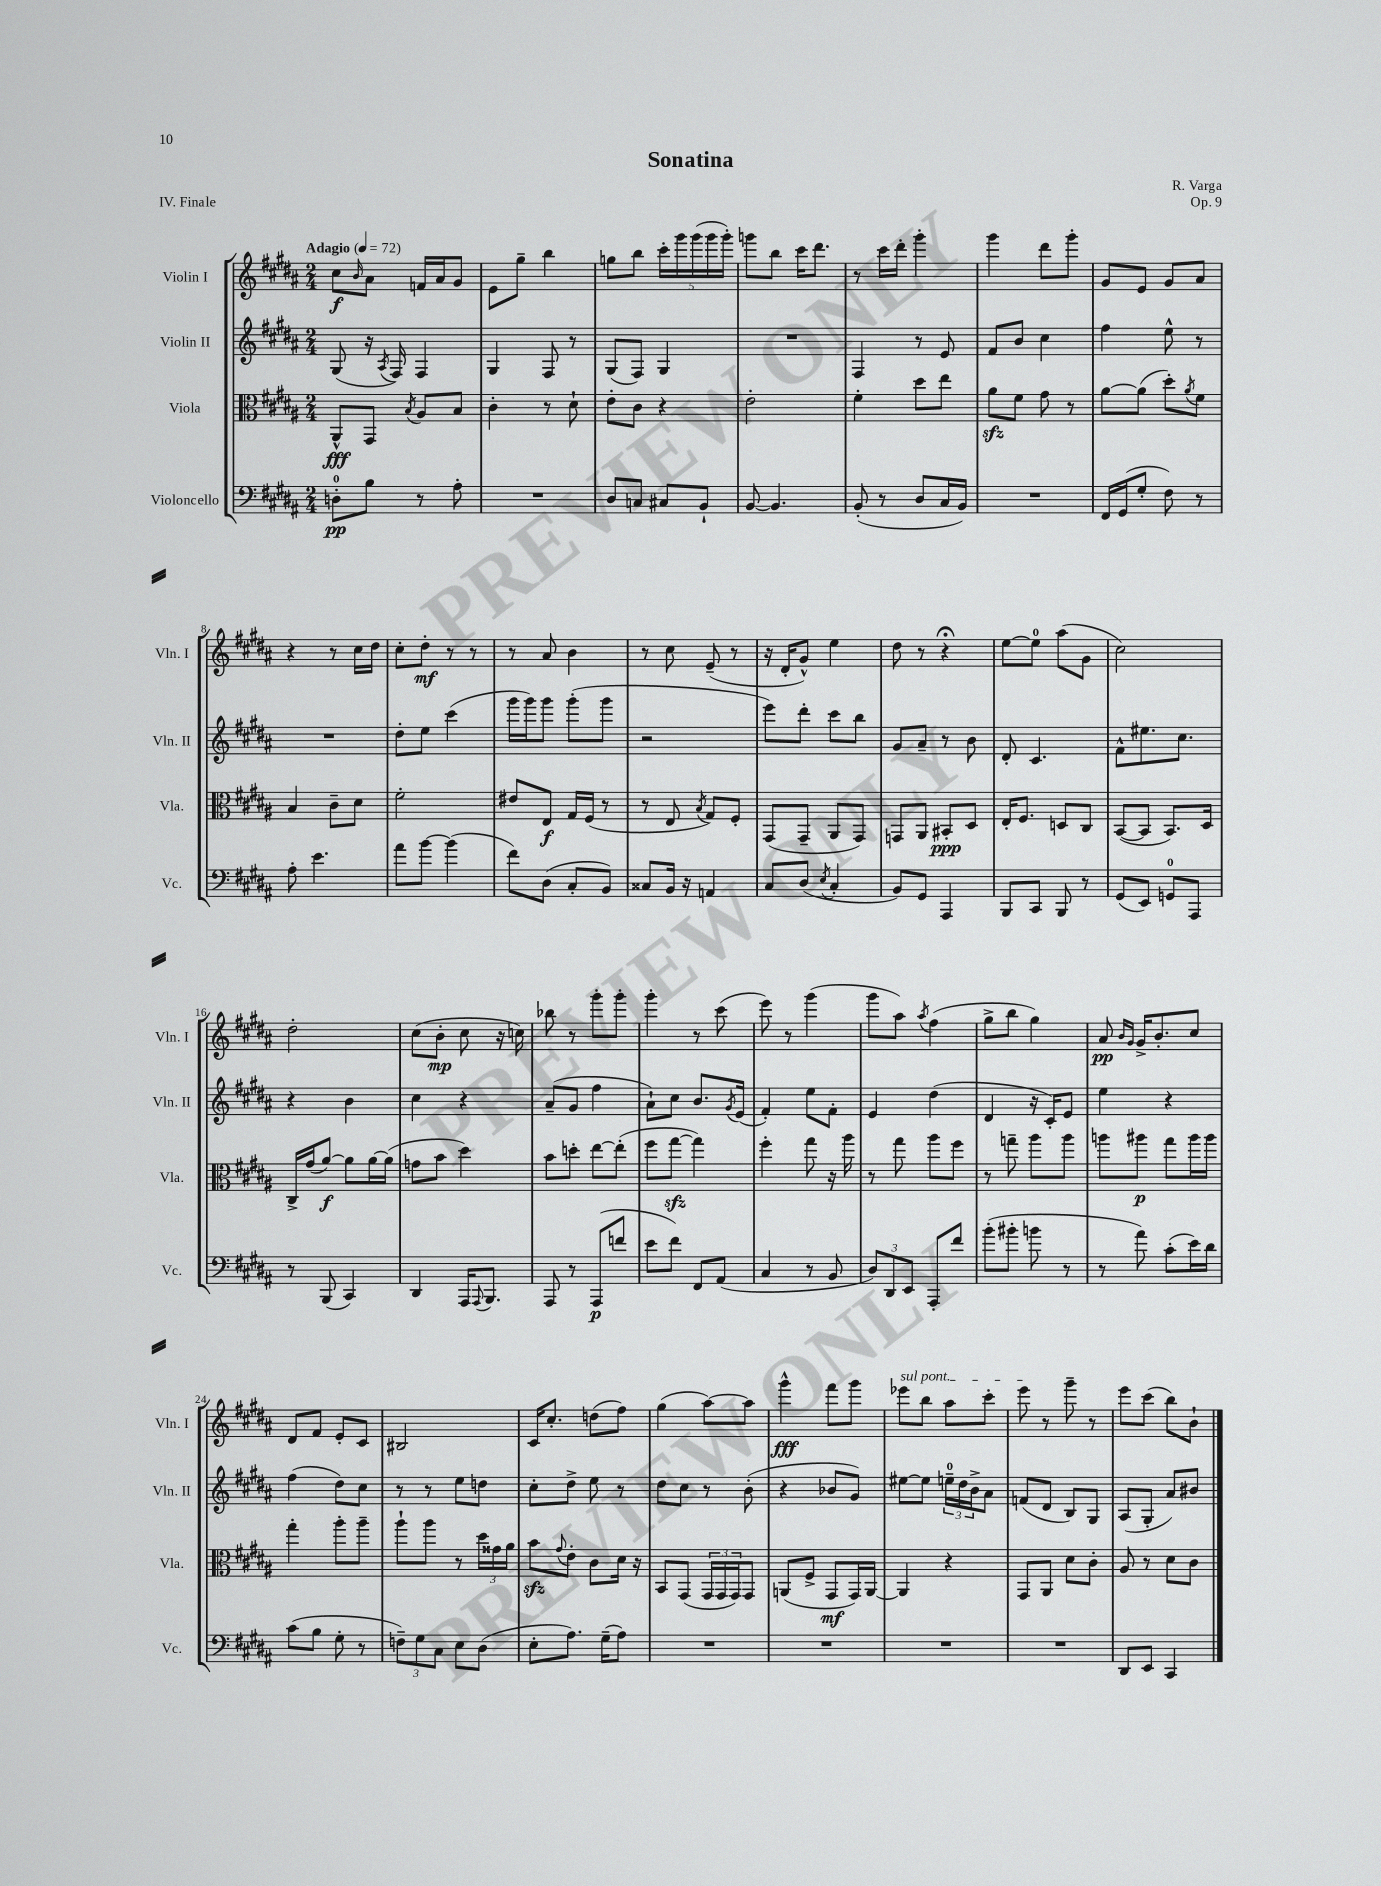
\header { title = "Sonatina" composer = "R. Varga" opus = "Op. 9" piece = "IV. Finale" }
<<
\new StaffGroup <<
\new Staff = "s0" \with { instrumentName = "Violin I" shortInstrumentName = "Vln. I" } {
    \clef treble \key b \major \numericTimeSignature \time 2/4 \tempo "Adagio" 4 = 72
    cis''8\f \grace { b'16 } ais'8 f'16 ais'16 gis'8 |
    e'8 gis''8-- b''4 |
    g''8 b''8 \tuplet 5/4 { cis'''16-. gis'''16 gis'''16( gis'''16 gis'''16-.) } |
    g'''8 b''8 cis'''16 dis'''8. |
    r8 cis'''16 dis'''16-. gis'''4-. |
    gis'''4 dis'''8 gis'''8-. |
    gis'8 e'8 gis'8 ais'8 |
    r4 r8 cis''16 dis''16 |
    cis''8-. dis''8-.\mf r8 r8 |
    r8 ais'8 b'4 |
    r8 cis''8 e'8--( r8 |
    r16 dis'16-. gis'8-^) e''4 |
    dis''8 r8 r4\fermata |
    e''8~ e''8-0 ais''8( gis'8 |
    cis''2) |
    dis''2-. |
    cis''8( b'8-.\mp cis''8 r16 c''16) |
    bes''8 r8 gis'''8-. gis'''8-. |
    gis'''4-. r8 cis'''8( |
    e'''8) r8 gis'''4( |
    gis'''8 ais''8) \acciaccatura { ais''8 } fis''4( |
    gis''8-> b''8 gis''4) |
    ais'8\pp \grace { b'16 gis'16 } gis'16-> b'8.-. cis''8 |
    dis'8 fis'8 e'8-. cis'8 |
    bis2 |
    cis'16 cis''8.-. d''8( fis''8) |
    gis''4( ais''8~) ais''8 |
    gis'''4-^\fff fis'''8 gis'''8 |
    \once \override TextSpanner.bound-details.left.text = \markup { \italic "sul pont." } ees'''8\startTextSpan b''8 ais''8 cis'''8-. |
    e'''8\stopTextSpan r8 gis'''8-- r8 |
    e'''8 cis'''8( b''8) b'8-! \bar "|." |
}
\new Staff = "s1" \with { instrumentName = "Violin II" shortInstrumentName = "Vln. II" } {
    \clef treble \key b \major \numericTimeSignature \time 2/4
    gis8( r16 \acciaccatura { ais8 } fis16) fis4 |
    gis4 fis8 r8 |
    gis8( fis8) gis4 |
    R2 |
    fis4 r8 e'8 |
    fis'8 b'8 cis''4 |
    fis''4 e''8-^ r8 |
    R2 |
    dis''8-. e''8 cis'''4( |
    gis'''16 gis'''16) gis'''8 gis'''8-.( gis'''8 |
    r2 |
    e'''8) dis'''8-. cis'''8 b''8 |
    gis'8 ais'8-- r8 b'8 |
    dis'8-. cis'4. |
    fis'8-^ eis''8. cis''8. |
    r4 b'4 |
    cis''4 r4 |
    ais'8--( gis'8 fis''4 |
    ais'8-!) cis''8 b'8. \acciaccatura { gis'8 } e'16( |
    fis'4-.) e''8 fis'8-. |
    e'4 dis''4( |
    dis'4 r16 cis'16-.) e'8 |
    e''4 r4 |
    fis''4( dis''8) cis''8 |
    r8 r8 e''8 d''8 |
    cis''8-. dis''8-> e''8 r8 |
    dis''8 cis''8 r8 b'8-.( |
    r4 bes'8 gis'8) |
    eis''8~ eis''8 \tuplet 3/2 { e''16-0-- dis''16 b'16-> } ais'8 |
    f'8( dis'8 b8) gis8 |
    ais8( gis8-. ais'8) bis'8 \bar "|." |
}
\new Staff = "s2" \with { instrumentName = "Viola" shortInstrumentName = "Vla." } {
    \clef alto \key b \major \numericTimeSignature \time 2/4
    ais,8-^\fff gis,8 \acciaccatura { b8 } ais8 b8 |
    cis'4-. r8 dis'8-! |
    e'8-. cis'8 r4 |
    e'2-. |
    fis'4-. dis''8 e''8 |
    ais'8\sfz fis'8 gis'8 r8 |
    ais'8~ ais'8( dis''8-.) \acciaccatura { ais'8 } fis'8 |
    b4 cis'8-- dis'8 |
    fis'2-. |
    eis'8 e8\f gis16 fis16( r8 |
    r8 e8 \acciaccatura { b8 } gis8) fis8-. |
    gis,8( gis,8-- ais,8 gis,8) |
    g,8 ais,8 bis,8-.\ppp dis8 |
    e16-. fis8. d8 cis8 |
    b,8~( b,8 b,8.) dis16 |
    cis16-> gis'16( ais'8~\f) ais'8 ais'16~ ais'16( |
    g'8 b'8 dis''4) |
    b'8 d''8-. e''8~ e''8-.( |
    fis''8 gis''8~\sfz gis''4) |
    fis''4-. gis''8 r16 ais''16 |
    r8 gis''8 ais''8 fis''8 |
    r8 g''8-- ais''8 ais''8 |
    a''8 ais''8\p gis''8 ais''16 ais''16 |
    gis''4-. ais''8-. ais''8-- |
    ais''8-! ais''8 r8 \tuplet 3/2 { dis''16 gisis'16 ais'16 } |
    b'8\sfz \appoggiatura { gis'8 } e'8-. cis'8 dis'16 r16 |
    b,8 gis,8( \tuplet 3/2 { gis,16 gis,16 gis,16) } gis,8 |
    a,8( fis8-> gis,8\mf gis,16) a,16~ |
    a,4 r4 |
    gis,8 ais,8 dis'8 cis'8-. |
    ais8 r8 dis'8 cis'8 \bar "|." |
}
\new Staff = "s3" \with { instrumentName = "Violoncello" shortInstrumentName = "Vc." } {
    \clef bass \key b \major \numericTimeSignature \time 2/4
    d8-0-.\pp b8 r8 ais8-. |
    R2 |
    dis8 c8 cis8 b,8-! |
    b,8~ b,4. |
    b,8-.( r8 dis8 cis16 b,16) |
    R2 |
    fis,16 gis,16( gis8-. fis8) r8 |
    ais8-. e'4. |
    ais'8 b'8~ b'4( |
    fis'8) dis8( cis8-. b,8) |
    cisis8 b,16 r16 a,4 |
    cis8 dis8( \acciaccatura { e8 } cis4-. |
    b,8) gis,8 ais,,4 |
    b,,8 cis,8 b,,8 r8 |
    gis,8( e,8) g,8-0 ais,,8 |
    r8 b,,8( cis,4) |
    dis,4 ais,,16 \appoggiatura { ais,,8 } b,,8. |
    ais,,8 r8 ais,,8\p( f'8 |
    e'8 fis'8) fis,8 ais,8( |
    cis4 r8 b,8 |
    \tuplet 3/2 { dis8) dis,8 e,8 } ais,,8-. fis'8 |
    b'8-.( bis'8-. b'8 r8 |
    r8 ais'8) cis'8-.( e'16) dis'16 |
    cis'8( b8 gis8-. r8 |
    \tuplet 3/2 { f8--) gis8 cis8 } e8 dis8( |
    e8-. ais8.) gis16--( ais8) |
    R2 |
    R2 |
    R2 |
    R2 |
    dis,8 e,8 cis,4 \bar "|." |
}
>>
>>
